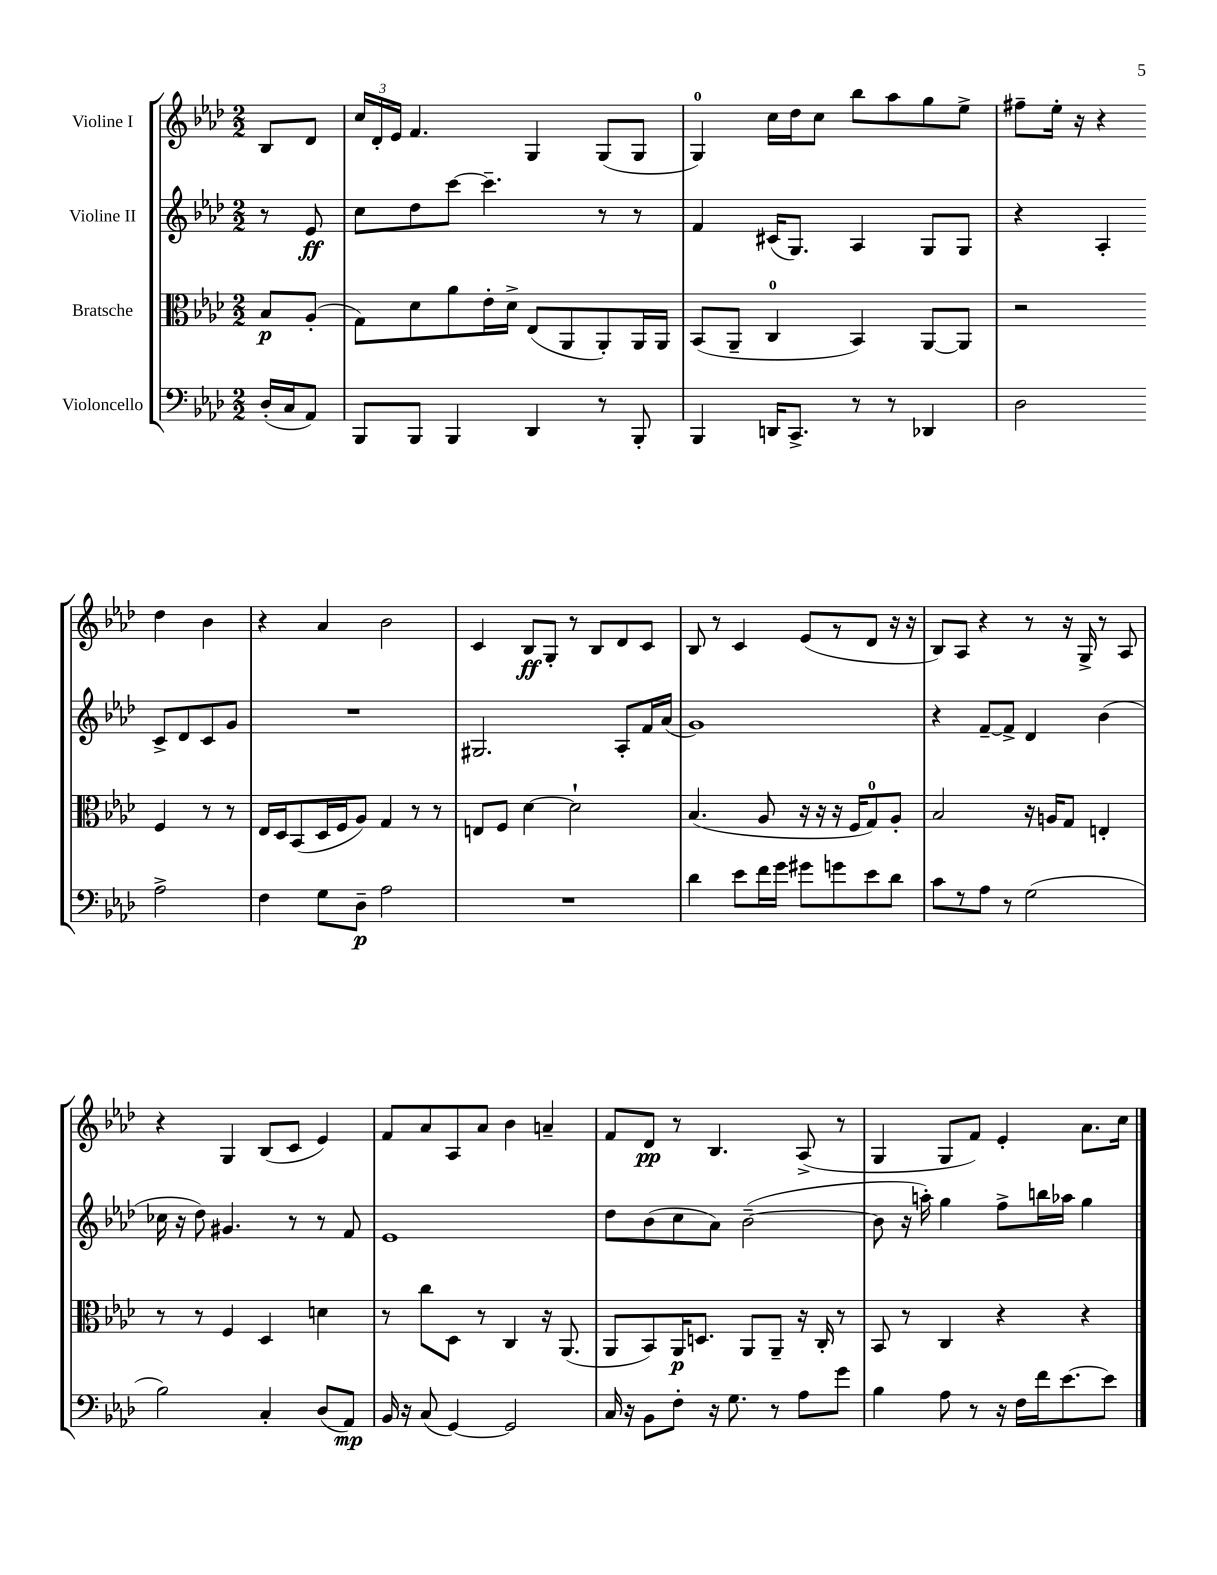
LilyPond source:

<<
\new StaffGroup <<
\new Staff = "s0" \with { instrumentName = "Violine I" } {
    \clef treble \key aes \major \numericTimeSignature \time 2/2 \partial 4
    \autoBeamOff bes8[ des'8] |
    \tuplet 3/2 { c''16[ des'16-. ees'16] } f'4. g4 g8[( g8] |
    g4-0) c''16[ des''16 c''8] bes''8[ aes''8 g''8 ees''8]-> |
    fis''8[-- ees''16]-. r16 r4 des''4 bes'4 |
    r4 aes'4 bes'2 |
    c'4 bes8[\ff g8]-. r8 bes8[ des'8 c'8] |
    bes8 r8 c'4 ees'8[( r8 des'8] r16 r16 |
    bes8[) aes8] r4 r8 r16 g16-> r8 aes8 |
    r4 g4 bes8[( c'8] ees'4) |
    f'8[ aes'8 aes8 aes'8] bes'4 a'4-- |
    f'8[ des'8]\pp r8 bes4. aes8->( r8 |
    g4 g8[ f'8]) ees'4-. aes'8.[ c''16] \bar "|." |
}
\new Staff = "s1" \with { instrumentName = "Violine II" } {
    \clef treble \key aes \major \numericTimeSignature \time 2/2 \partial 4
    \autoBeamOff r8 ees'8\ff |
    c''8[ des''8 c'''8]~ c'''4.-- r8 r8 |
    f'4 cis'16[( g8.]) aes4 g8[ g8] |
    r4 aes4-. c'8[-> des'8 c'8 g'8] |
    R1 |
    gis2. aes8[-. f'16 aes'16]( |
    g'1) |
    r4 f'8[~-- f'8]-> des'4 bes'4( |
    ces''16 r16 des''8) gis'4. r8 r8 f'8 |
    ees'1 |
    des''8[ bes'8( c''8 aes'8]) bes'2~--( |
    bes'8 r16 a''16-.) g''4 f''8[-> b''16 aes''16] g''4 \bar "|." |
}
\new Staff = "s2" \with { instrumentName = "Bratsche" } {
    \clef alto \key aes \major \numericTimeSignature \time 2/2 \partial 4
    \autoBeamOff bes8[\p aes8]-.( |
    g8[) des'8 aes'8 ees'16-. des'16]-> ees8[( aes,8 aes,8-.) aes,16 aes,16] |
    bes,8[( aes,8]-- c4-0 bes,4) aes,8[~ aes,8] |
    r2 f4 r8 r8 |
    ees16[ des16 bes,8( des16 f16 aes8]) g4 r8 r8 |
    e8[ f8] des'4~ des'2-! |
    bes4.( aes8 r16 r16 r16 f16[ g8-0) aes8]-. |
    bes2 r16 a16[ g8] e4-. |
    r8 r8 f4 des4 d'4 |
    r8 c''8[ des8] r8 c4 r16 aes,8.( |
    aes,8[ bes,8) aes,16\p d8.] aes,8[ aes,8]-- r16 c16-. r8 |
    bes,8 r8 c4 r4 r4 \bar "|." |
}
\new Staff = "s3" \with { instrumentName = "Violoncello" } {
    \clef bass \key aes \major \numericTimeSignature \time 2/2 \partial 4
    \autoBeamOff des16[-.( c16 aes,8]) |
    bes,,8[ bes,,8] bes,,4 des,4 r8 bes,,8-. |
    bes,,4 d,16[ c,8.]-> r8 r8 des,4 |
    des2 aes2-> |
    f4 g8[ des8]--\p aes2 |
    R1 |
    des'4 ees'8[ f'16 g'16] gis'8[ g'8 ees'8 des'8] |
    c'8[ r8 aes8] r8 g2( |
    bes2) c4-. des8[( aes,8]\mp) |
    bes,16 r16 c8( g,4~) g,2 |
    c16 r16 bes,8[ f8]-. r16 g8. r8 aes8[ g'8] |
    bes4 aes8 r8 r16 f16[ f'16 ees'8.~ ees'8] \bar "|." |
}
>>
>>
\layout { \context { \Score \remove "Bar_number_engraver" } }
